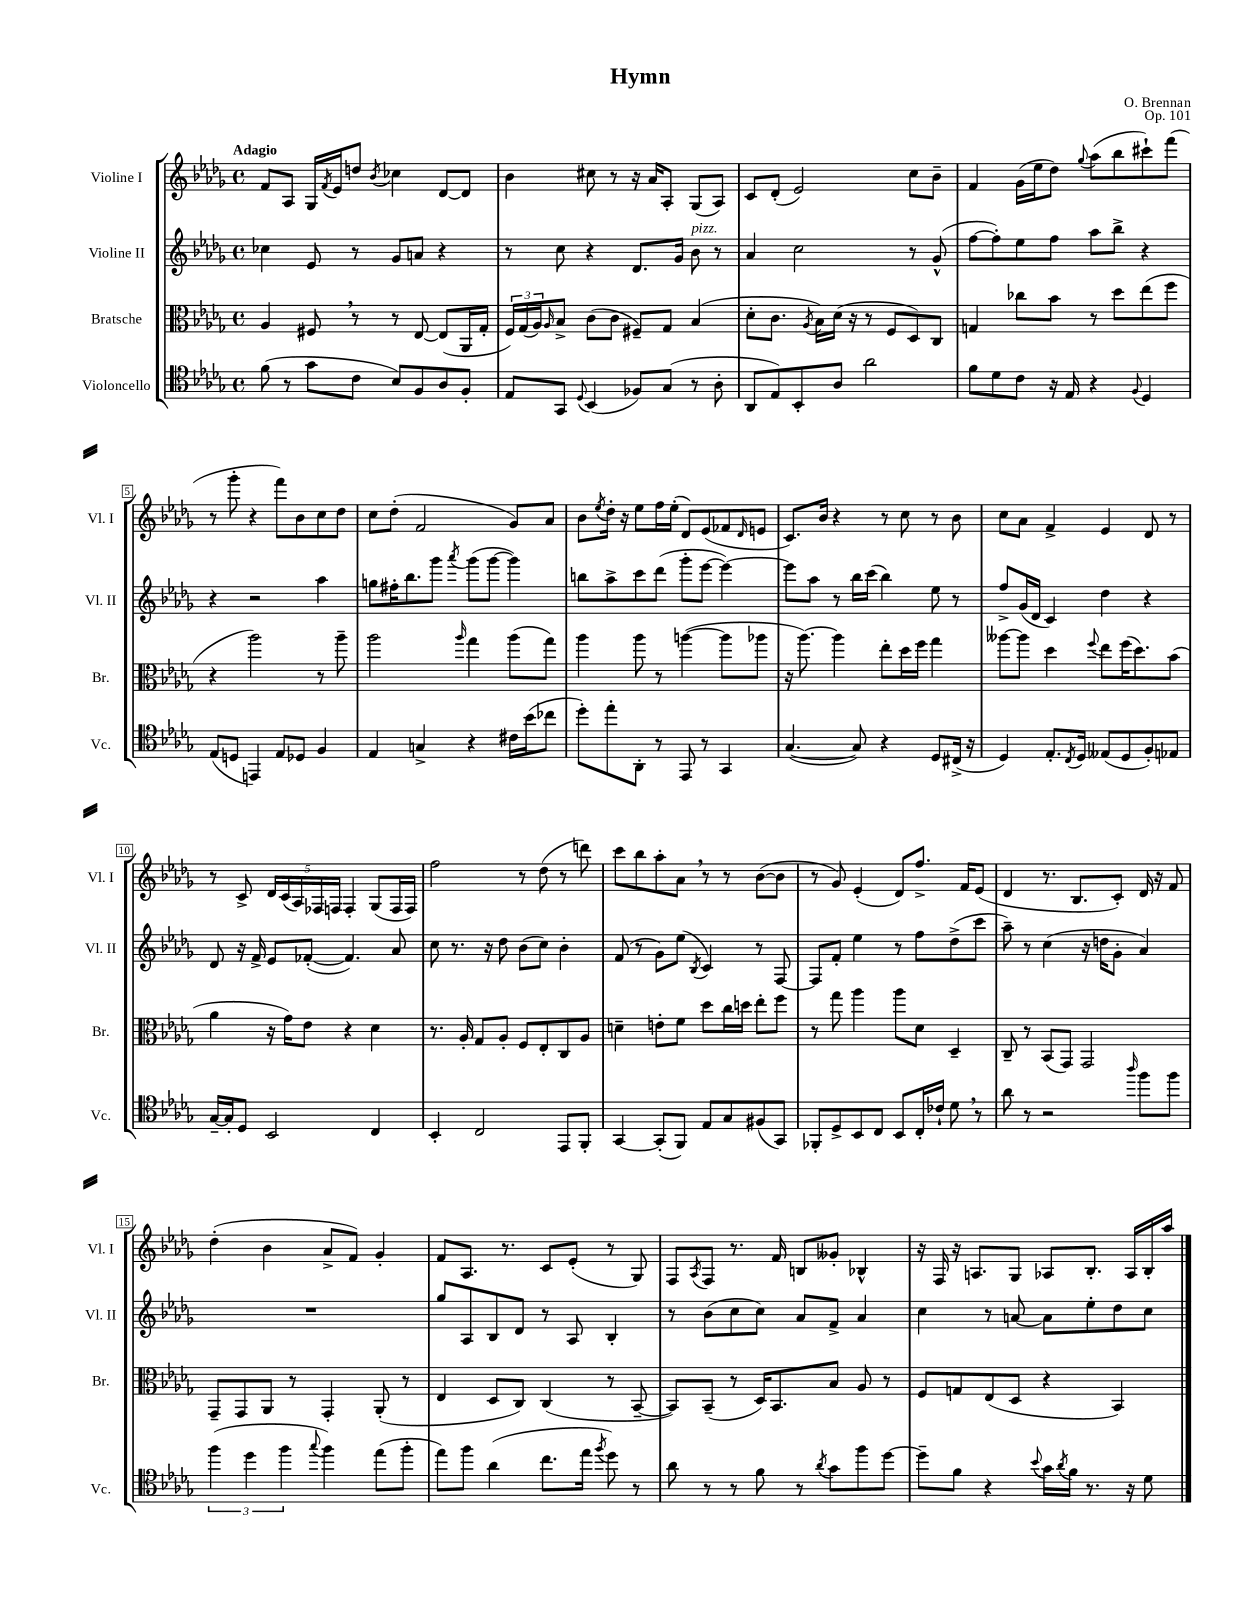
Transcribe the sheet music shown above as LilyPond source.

\header { title = "Hymn" composer = "O. Brennan" opus = "Op. 101" }
<<
\new StaffGroup <<
\new Staff = "s0" \with { instrumentName = "Violine I" shortInstrumentName = "Vl. I" } {
    \clef treble \key des \major \defaultTimeSignature \time 4/4 \tempo "Adagio"
    f'8 aes8 ges16 \acciaccatura { f'8 } ees'16 d''8 \acciaccatura { bes'8 } ces''4 des'8~ des'8 |
    bes'4 cis''8 r8 r16 aes'16 aes8-. ges8( aes8) |
    c'8 des'8-.( ees'2) c''8 bes'8-- |
    f'4 ges'16( ees''16 des''8) \appoggiatura { ges''8 } aes''8( bes''8 cis'''8-!) f'''8( |
    r8 ges'''8-. r4 f'''8) bes'8 c''8 des''8 |
    c''8 des''8-.( f'2 ges'8) aes'8 |
    bes'8 \acciaccatura { ees''8 } des''16-. r16 ees''8 f''16 ees''16-.( des'8) ees'8( fes'8 \grace { des'16 } e'8 |
    c'8.) bes'16 r4 r8 c''8 r8 bes'8 |
    c''8 aes'8 f'4-> ees'4 des'8 r8 |
    r8 c'8-> \tuplet 5/4 { des'16 c'16( aes16) fes16 f16 } f4-. ges8( f16 f16) |
    f''2 r8 des''8( r8 d'''8) |
    c'''8 bes''8 aes''8-. aes'8 \breathe r8 r8 bes'8~( bes'8 |
    r8 ges'8) ees'4-.( des'8) f''8.-> f'16 ees'8( |
    des'4 r8. bes8. c'8-.) des'16 r16 f'8 |
    des''4-.( bes'4 aes'8-> f'8) ges'4-. |
    f'8 aes8. r8. c'8 ees'8-.( r8 ges8) |
    f8 \acciaccatura { aes8 } f8 r8. f'16 b8 geses'8-. bes4-^ |
    r16 f16 r16 a8. ges8 aes8 bes8.-. aes16 bes16-. aes''16 \bar "|." |
}
\new Staff = "s1" \with { instrumentName = "Violine II" shortInstrumentName = "Vl. II" } {
    \clef treble \key des \major \defaultTimeSignature \time 4/4
    ces''4 ees'8 r8 ges'8 a'8 r4 |
    r8 c''8 r4 des'8. ges'16 bes'8^\markup { \italic "pizz." } r8 |
    aes'4 c''2 r8 ges'8-^( |
    f''8~ f''8-.) ees''8 f''8 aes''8 bes''8-> r4 |
    r4 r2 aes''4 |
    g''8 fis''16-. bes''8. ges'''8 \acciaccatura { aes'''8 } ges'''8( ges'''8~ ges'''4) |
    b''8 aes''8-> c'''8 des'''8( ges'''8-. ees'''8~ ees'''4~) |
    ees'''8 aes''8 r8 bes''16 c'''16( bes''4) ees''8 r8 |
    f''8-> ges'16( des'16 c'4) des''4 r4 |
    des'8 r16 f'16-> ees'8 fes'8~-.( fes'4.) aes'8 |
    c''8 r8. r16 des''8 bes'8( c''8) bes'4-. |
    f'8( r8 ges'8) ees''8( \acciaccatura { bes8 } c'4) r8 f8~ |
    f8 f'8-. ees''4 r8 f''8 des''8->( c'''8 |
    aes''8--) r8 c''4( r16 d''16 ges'8-. aes'4) |
    R1 |
    ges''8 aes8 bes8 des'8 r8 aes8 bes4-. |
    r8 bes'8( c''8 c''8) aes'8 f'8-> aes'4 |
    c''4 r8 a'8~ a'8 ees''8-. des''8 c''8 \bar "|." |
}
\new Staff = "s2" \with { instrumentName = "Bratsche" shortInstrumentName = "Br." } {
    \clef alto \key des \major \defaultTimeSignature \time 4/4
    aes4 fis8 \breathe r8 r8 ees8~ ees8( aes,16 ges16-. |
    \tuplet 3/2 { f16) ges16( aes16) } \grace { aes16 } bes8-> c'8( c'8 fis8--) ges8 bes4( |
    des'8-. c'8. \acciaccatura { aes8 } bes16) des'16( r16 r8 f8 des8) c8 |
    g4 ces''8 bes'8 r8 des''8 ees''8( f''8 |
    r4 aes''2) r8 aes''8-- |
    aes''2 \grace { aes''16 } ges''4 aes''8( ges''8) |
    aes''4 aes''8 r8 a''4~( a''8 aes''8 |
    r16 aes''8.~) aes''4 ees''8-. des''16 f''16 ges''4 |
    aeses''8~ aeses''8 des''4 \appoggiatura { f''8 } ees''8 f''16( des''8.) bes'8( |
    aes'4 r16 ges'16) ees'8 r4 des'4 |
    r8. aes16-. ges8 aes8-. f8 ees8-. c8 aes8 |
    d'4-- e'8-. f'8 des''8 c''16 d''16 ees''8-. f''8 |
    r8 ges''8 aes''4 aes''8 des'8 des4-- |
    c8-- r8 bes,8( ges,8) ges,2 |
    ges,8-- ges,8 aes,8 r8 ges,4-. aes,8-.( r8 |
    ees4 des8 c8) c4( r8 bes,8~-- |
    bes,8) bes,8--( r8 des16) bes,8. bes8 aes8 r8 |
    f8 g8 ees8( des8 r4 bes,4) \bar "|." |
}
\new Staff = "s3" \with { instrumentName = "Violoncello" shortInstrumentName = "Vc." } {
    \clef tenor \key des \major \defaultTimeSignature \time 4/4
    f'8( r8 ges'8 c'8 bes8) f8 aes8 f8-. |
    ees8 ges,8 \appoggiatura { des8 } bes,4( fes8) ges8( r8 aes8-. |
    aes,8 ees8) bes,8-. aes8 aes'2 |
    f'8 des'8 c'8 r16 ees16 r4 \appoggiatura { f8 } des4 |
    ees8( d8 e,4) ees8 des8 f4 |
    ees4 g4-> r4 cis'16 bes'16( ces''8 |
    des''8-.) ees''8-. aes,8-. r8 ees,8 r8 ges,4 |
    ges4.~( ges8) r4 des8 cis16->( r16 |
    des4) ees8.-. \acciaccatura { c8 } des16 eeses8( des8 f8-.) ees8 |
    ges16~-- ges16-. des8 bes,2 c4 |
    bes,4-. c2 ees,8 f,8-. |
    ges,4~ ges,8-.( f,8) ees8 ges8 fis8( ges,8) |
    fes,8-. des8-> bes,8 c8 bes,8 c16-. ces'16-! des'8 \breathe r8 |
    aes'8 r8 r2 \grace { aes''16 } f''8 f''8 |
    \tuplet 3/2 { f''4( des''4 f''4 } \appoggiatura { ges''8 } f''4) ees''8( f''8-. |
    ees''8) f''8 aes'4( c''8. ees''16 \acciaccatura { f''8 } des''8) r8 |
    aes'8 r8 r8 f'8 r8 \acciaccatura { aes'8 } ges'8 f''8 des''8~ |
    des''8-- f'8 r4 \appoggiatura { bes'8 } ges'16 \acciaccatura { aes'8 } f'16 r8. r16 des'8 \bar "|." |
}
>>
>>
\layout { \context { \Score \override BarNumber.stencil = #(make-stencil-boxer 0.1 0.3 ly:text-interface::print) } }
